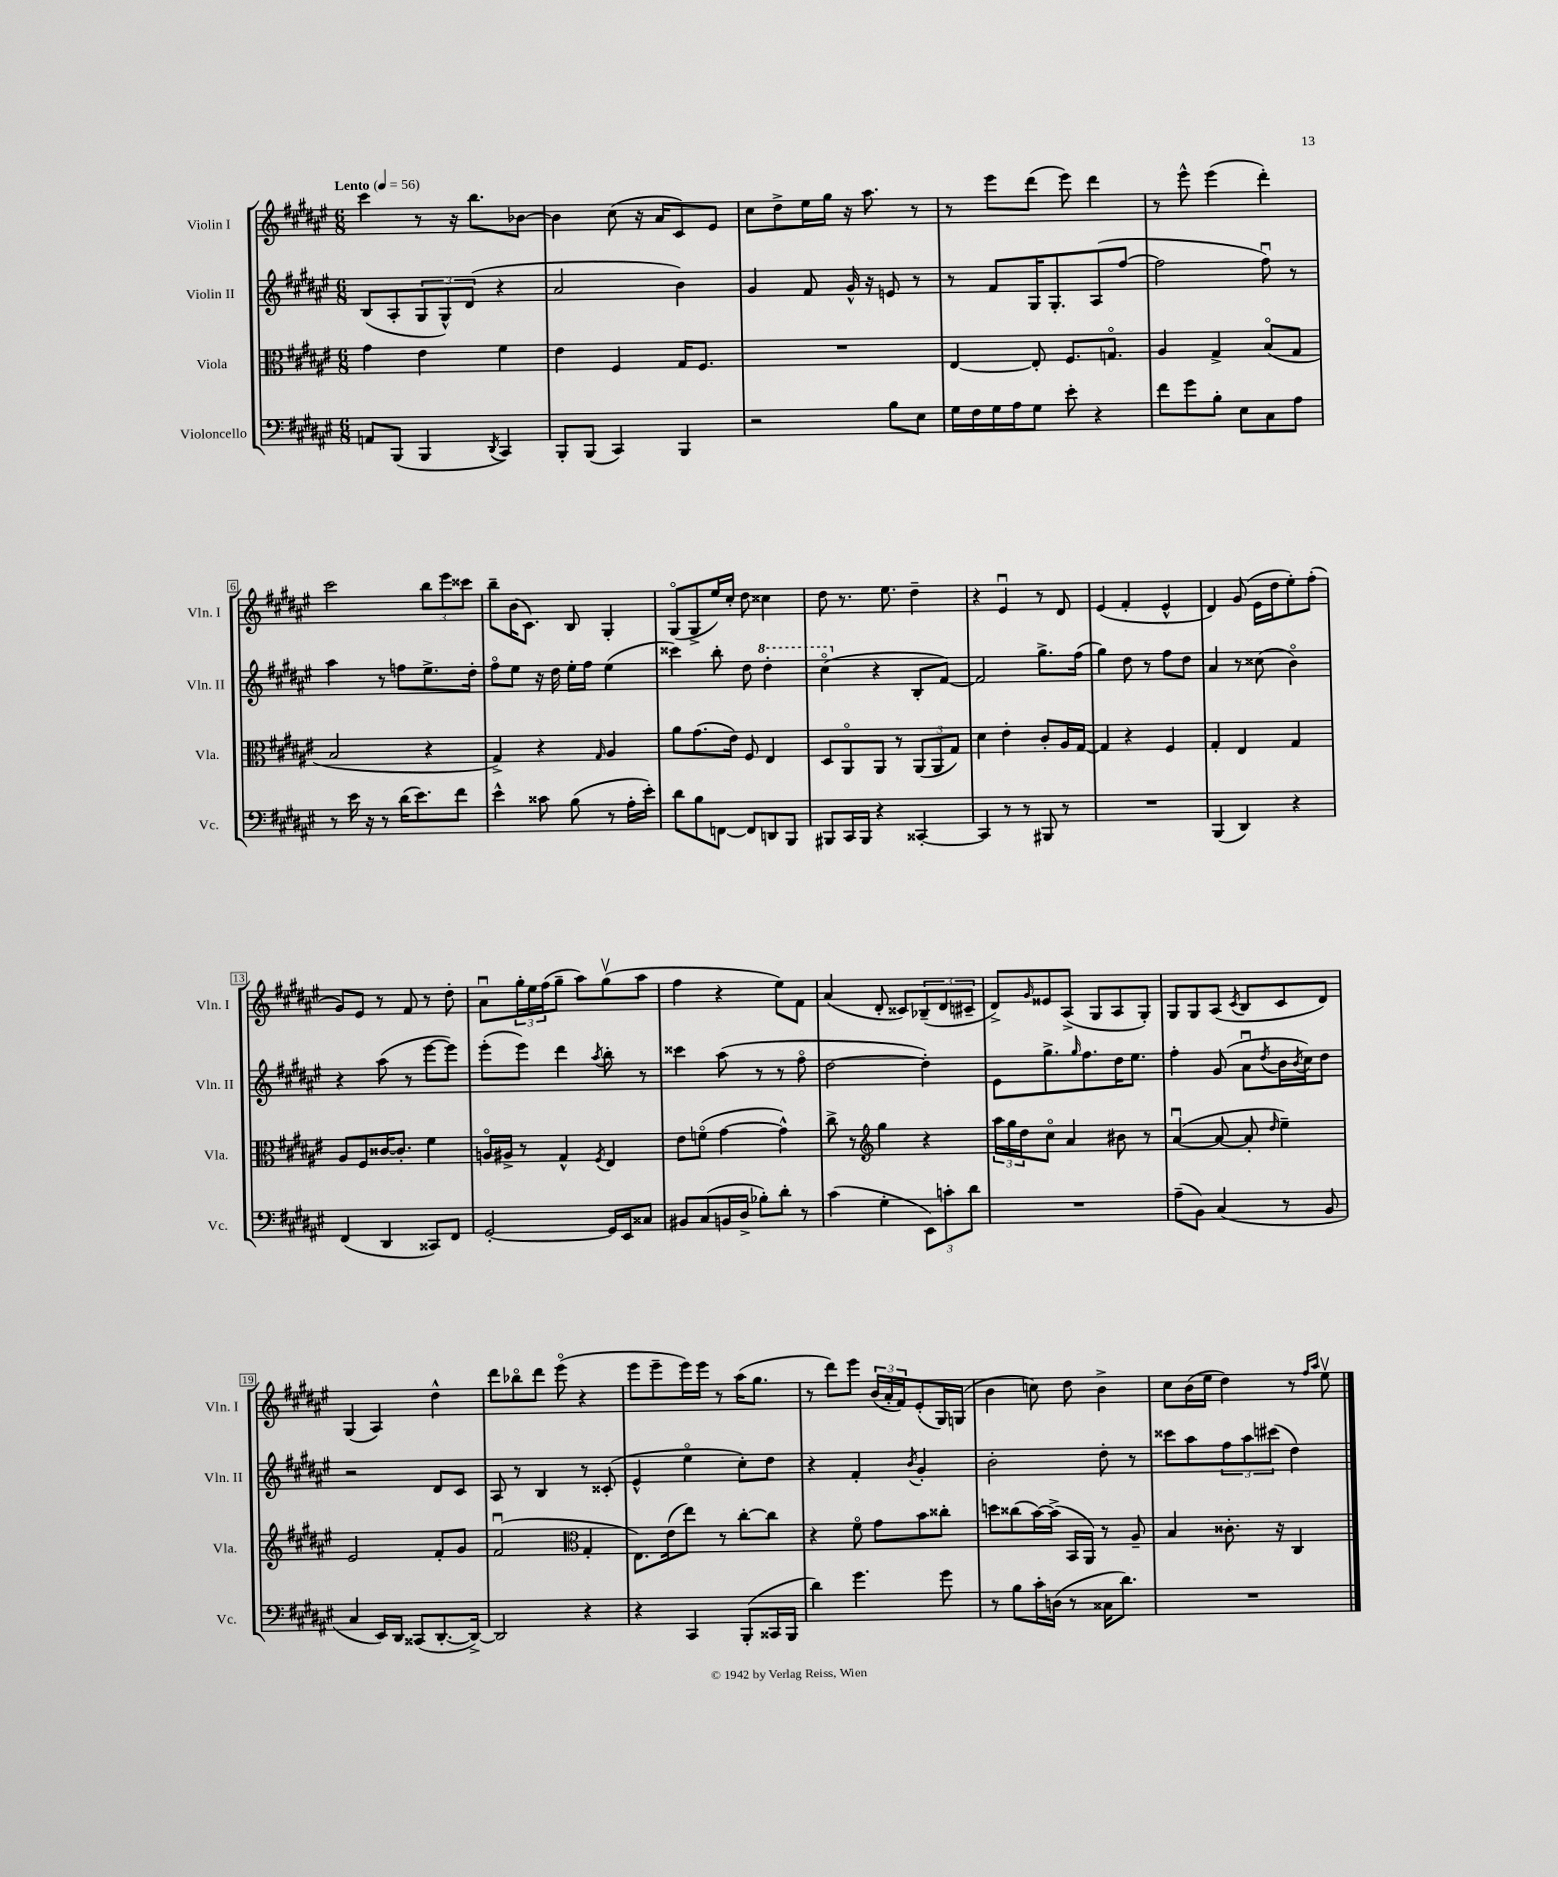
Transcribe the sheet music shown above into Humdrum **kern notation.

**kern	**kern	**kern	**kern
*staff4	*staff3	*staff2	*staff1
*clefF4	*clefC3	*clefG2	*clefG2
*k[f#c#g#d#a#e#]	*k[f#c#g#d#a#e#]	*k[f#c#g#d#a#e#]	*k[f#c#g#d#a#e#]
*M6/8	*M6/8	*M6/8	*M6/8
*MM56	*MM56	*MM56	*MM56
8AA/L	4g#\	(8B/L	4ccc#\
(8BBB/J	.	8A#'/	.
4BBB/	4e#\	12G#/	8r
.	.	12G#^^/)	.
.	.	.	16r
.	.	(12d#/J	.
.	.	.	8.bb\L
8qDD#/	.	.	.
4CC#/)	4f#\	4r	.
.	.	.	[8b-\J
=	=	=	=
8BBB'/L	4e#\	2a#/	4b-\]
(8BBB/J	.	.	.
4CC#/)	4F#/	.	(8cc#\
.	.	.	16r
.	.	.	16a#/LK
4BBB/	16G#/LK	4b\)	8c#/)
.	8.F#/J	.	.
.	.	.	8e#/J
=	=	=	=
2r	2.r	4g#/	8cc#\L
.	.	.	8dd#^\
.	.	8f#/	16ee#\L
.	.	.	16gg#\JJ
.	.	16g#^^/	16r
.	.	16r	8.aa#\
8B\L	.	8e/	.
8E#\J	.	8r	8r
=	=	=	=
16G#\LL	[4E#/	8r	8r
16F#\	.	.	.
16G#\	.	8f#/L	8eee#\L
16A#\J	.	.	.
8G#\J	8E#'/]	16G#/K	(8ddd#\J
.	.	8.G#'/	.
8e#'\	8.F#/L	.	8eee#\)
4r	.	(8A#/	4ddd#\
.	8.Go/J	.	.
.	.	[8ff#/J	.
=	=	=	=
8f#\L	4A#/	2ff#\]	8r
8g#\	.	.	8eee#^^\
8B'\J	4G#^/	.	(4eee#\
8E#\L	.	.	.
8C#\	(8Bo/L	8ff#u\)	4ddd#'\)
8A#\J	8G#/J	8r	.
=	=	=	=
8r	2B/	4aa#\	2ccc#\
16e#\	.	.	.
16r	.	.	.
8r	.	8r	.
(16d#\LK	.	8ff\L	.
8.e#\)	.	.	.
.	4r	8.ee#^\	12bb\L
.	.	.	12eee#\
8f#\J	.	.	.
.	.	.	12ccc##\J
.	.	16dd#'\Jk	.
=	=	=	=
4e#^^\	4G#^/)	8ff#o\L	8bb~\L
.	.	8ee#\J	(16b\K
.	.	.	8.c#\J)
8c##\	4r	16r	.
.	.	16dd#\	.
(8B\	.	16ee#'\LL	8B/
.	.	16ff#\JJ	.
.	16qqG#/	.	.
8r	4A#/	(4ee#\	4G#'/
16A#'\LL	.	.	.
16e#'\JJ)	.	.	.
=	=	=	=
8d#\L	8a#\L	4ccc##\)	(8G#o/L
8B\	(8.g#\	.	8G#^/
[8FF\J	.	8bb'\	16ee#/L)
.	16e#\Jk)	.	16cc#'/JJ
8FF/]L	8F#/	8dd#\	8dd#\
8DD/	4E#/	4ddd#'\	4cc##\
8BBB/J	.	.	.
=	=	=	=
8BBB#/L	8D#/L	(4ccc#o\	8dd#\
16CC#/L	8AA#o/	.	8.r
16BBB#/JJ	.	.	.
4r	8AA#/J	4r	.
.	.	.	8.ee#\
.	8r	.	.
[4CC##'/	(12AA#/L	8B'/L	4dd#~\
.	12AA#/	.	.
.	.	[8f#/J)	.
.	12G#/J)	.	.
=	=	=	=
4CC##/]	4d#\	2f#/]	4r
8r	4e#'\	.	4e#u/
8r	.	.	.
8BBB#/	8c#'/L	8.gg#^\L	8r
8r	16A#/L	.	8d#/
.	[16G#/JJ	(16ff#\Jk	.
=	=	=	=
2.r	4G#/]	4gg#\)	(4e#/
.	4r	8dd#\	4f#'/
.	.	8r	.
.	4F#/	8ff#\L	4e#^^/
.	.	8dd#\J	.
=	=	=	=
(4BBB/	4G#'/	4a#/	4d#/)
4DD#/)	4E#/	8r	(8g#/
.	.	(8cc##\	16e#\LL
.	.	.	16dd#\J
4r	4G#/	4bo\)	8ee#'\)
.	.	.	(8ff#'\J
=	=	=	=
(4FF#/	8A#/L	4r	8g#/L)
.	8F#/	.	8e#/J
4DD#/	[16c##/K	(8aa#\	8r
.	8.c##'/]J	.	.
.	.	8r	8f#/
8CC##/L)	4f#\	[8eee#\L	8r
8FF#/J	.	8eee#\]J)	8dd#'\
=	=	=	=
[2GG#'/	16Ao/LL	(8eee#'\L	8a#u\L
.	16A#^/JJ	.	.
.	8r	8eee#\J)	24gg#'\L
.	.	.	24ee#\
.	.	.	(24ff#\J
.	4G#^^/	4ddd#\	8gg#~\J
.	.	.	8aa#\L)
.	8qF#/	8qaa#/	.
16GG#/]LL	4E#/	8bb'\	(8gg#v\
16EE#/J	.	.	.
8C##/J	.	8r	8aa#\J
=	=	=	=
8BB#/L	8e#\L	4ccc##\	4ff#\
(8C#/	(8fo\J	.	.
16BB/L	[4g#\	(8aa#\	4r
16D#^/JJ	.	.	.
8B-'\L)	.	8r	.
8d#'\J	4g#^^\])	8r	8ee#\L)
8r	.	8ff#o\	8f#\J
=	=	=	=
(4c#\	8cc#^\	[2dd#\	(4a#/
.	8r	.	.
*	*clefG2	*	*
4G#'\	4gg#\	.	8d#'/
.	.	.	8c##/L)
12EE#\L)	4r	4dd#'\])	(12B-~/
12c'\	.	.	12d#/
12d#\J	.	.	12c#~/J
=	=	=	=
2.r	24aa#\LL	8e#\L	8d#^/L)
.	24gg#\	.	.
.	24dd#\J	.	.
.	.	.	16qqg#/
.	8cc#o\J	8.gg#^\	8e##/
.	4a#/	.	(8A#^/J
.	.	16qqgg#/	.
.	.	8.ff#\	.
.	.	.	8G#/L
.	8b#\	16dd#\K	8A#/
.	.	8.ee#\J	.
.	8r	.	8G#'/J)
=	=	=	=
(8A#~\L	([4a#u/	4ff#'\	8G#/L
8BB\J)	.	.	8G#/
(4C#/	8a#/_	(8g#/	(8A#/J
.	.	.	8qc#/
.	8a#'/]	8a#u\L	8B/L
.	16qqdd#/	8qdd#/	.
8r	4ee#~\)	16b\L	8c#/
.	.	8qb/	.
.	.	16cc#\J)	.
8BB/	.	8dd#\J	8d#/J)
=	=	=	=
4C#/	2e#/	2r	(4G#/
16EE#/LL)	.	.	4A#/)
16DD#/JJ	.	.	.
(8CC##/L	.	.	.
[8.DD#'/	8f#'/L	8d#/L	4dd#^^\
.	8g#/J	8c#/J	.
16DD#^/_Jk)	.	.	.
=	=	=	=
2DD#/]	(2f#u/	8A#/	8ddd#\L
.	.	8r	8bb-o\
.	.	4B/	8ddd#\J
.	.	.	(8eee#o\
*	*clefC3	*	*
4r	4G#'/	8r	4r
.	.	(8c##'/	.
=	=	=	=
4r	8.E#\L)	4e#^^/	8eee#\L
.	.	.	8eee#~\
.	(16e#\k	.	.
4CC#/	8ee#\J)	4ee#o\	16eee#\L)
.	.	.	16eee#\JJ
.	8r	.	8r
(8BBB'/L	[8cc#'\L	8cc#'\L)	(16aa#\LK
.	.	.	8.gg#\J
16CC##/L	8cc#\]J	8dd#\J	.
16BBB/JJ	.	.	.
=	=	=	=
4d#\)	4r	4r	8r
.	.	.	8ddd#\L)
4.g#\	8f#o\	4f#'/	8eee#\J
.	8g#\L	.	(24b/LL
.	.	.	24a#'/
.	.	.	24f#/J)
.	.	8qb/	.
.	8b\	4g#'/	(8e#'/
8g#\	8cc##'\J	.	16G#/L)
.	.	.	(16G/JJ
=	=	=	=
8r	8dd\L	2b'\	4b\
8B\L	(8cc##\	.	.
16c#'\L	[16b\L)	.	8cc\)
(16D\JJ	(16b^\]JJ	.	.
8r	16BB/LL	.	8dd#\
.	16AA#/JJ)	.	.
16C##\LK	8r	8dd#'\	4b^\
8.d#\J)	.	.	.
.	8A#~/	8r	.
=	=	=	=
2.r	4B/	8ccc##\L	8cc#\L
.	.	8aa#\	(16b\L
.	.	.	16ee#\JJ
.	8.c##'\	12ff#\	4dd#\)
.	.	12aa#\	.
.	.	(12ccc#\J	.
.	16r	.	.
.	4C#/	4dd#\)	8r
.	.	.	16qqff#/LL
.	.	.	16qqaa#/JJ
.	.	.	8ee#v\
==	==	==	==
*-	*-	*-	*-
